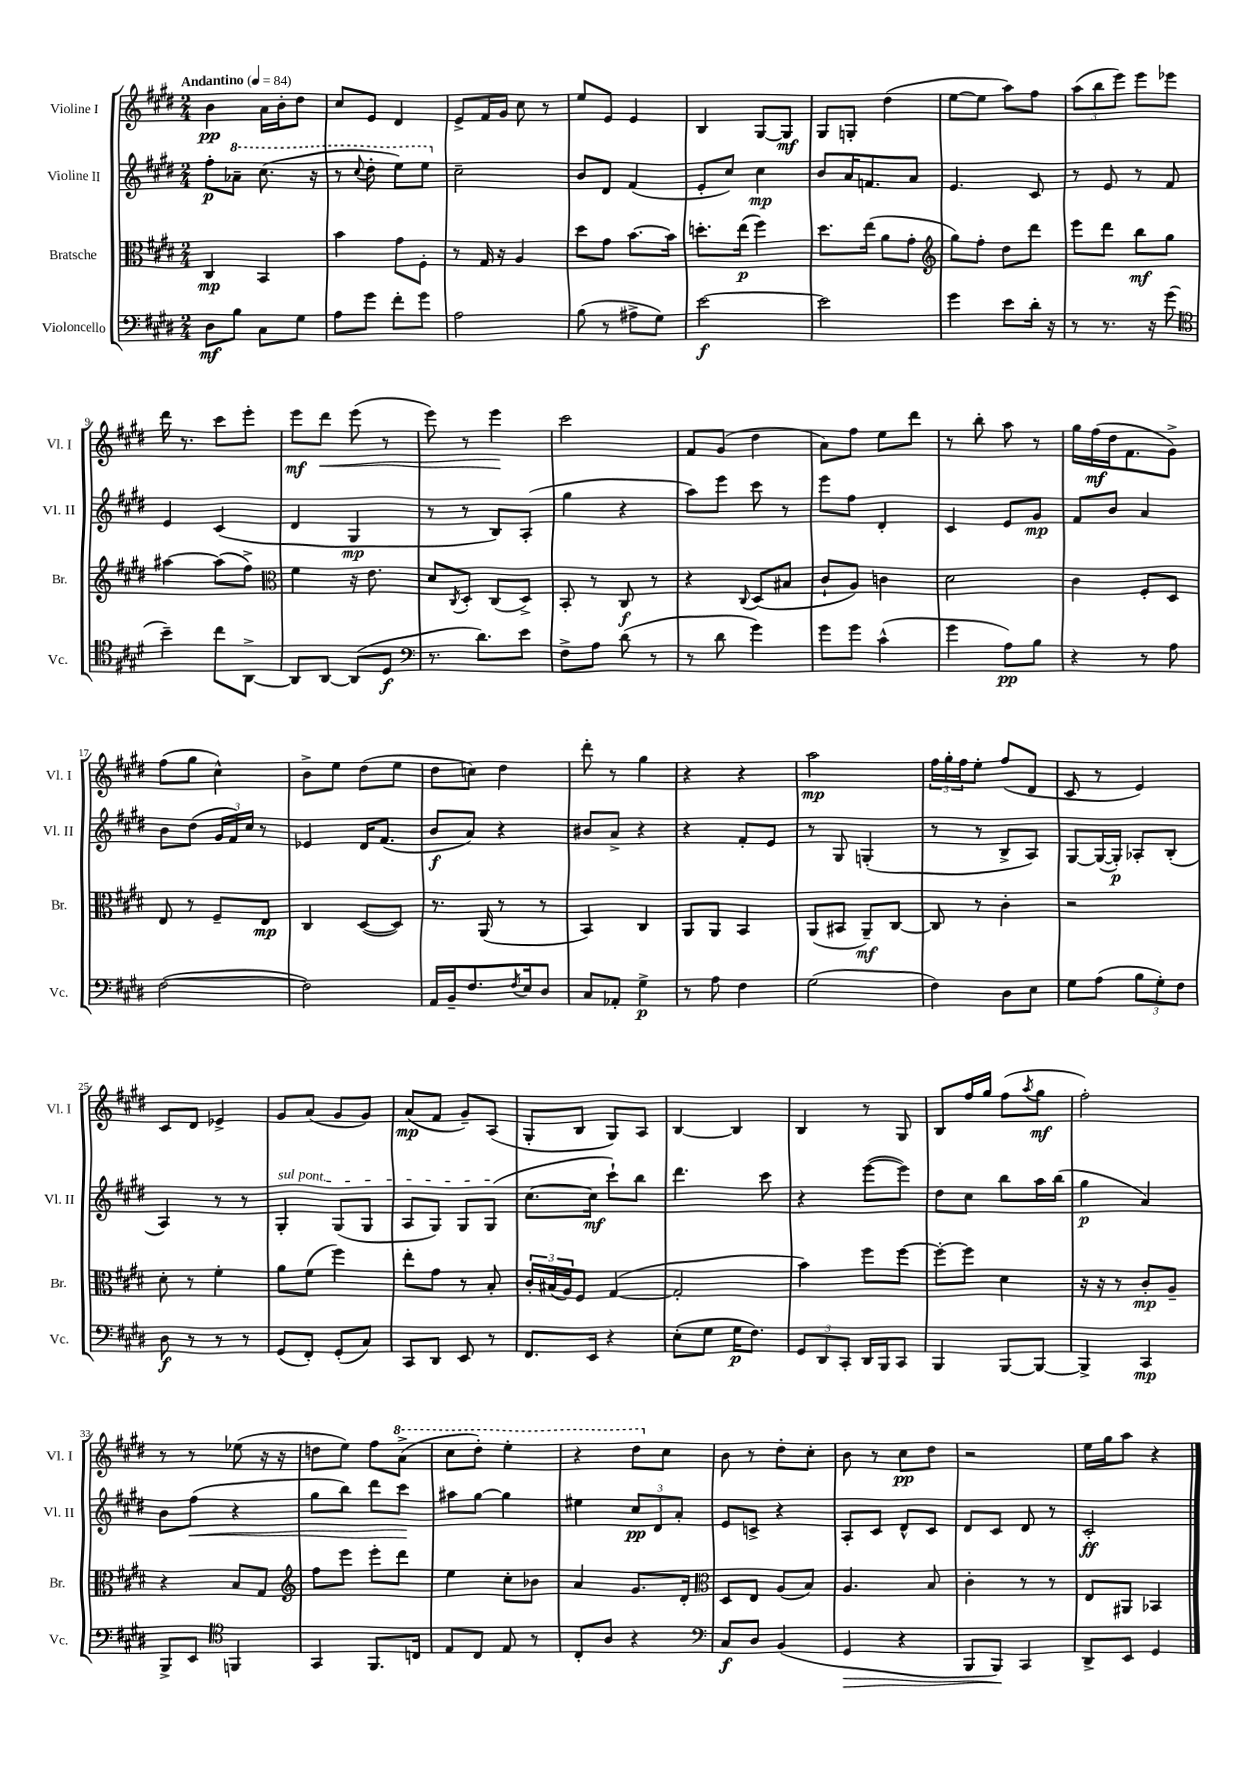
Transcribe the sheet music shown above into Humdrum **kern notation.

**kern	**kern	**kern	**kern
*staff4	*staff3	*staff2	*staff1
*clefF4	*clefC3	*clefG2	*clefG2
*k[f#c#g#d#]	*k[f#c#g#d#]	*k[f#c#g#d#]	*k[f#c#g#d#]
*M2/4	*M2/4	*M2/4	*M2/4
*MM84	*MM84	*MM84	*MM84
8D#	4C#	8ff#'	4b
8B	.	8aa-~	.
8C#	4BB	(8.ccc#	16a
.	.	.	16b'
8G#	.	.	8dd#
.	.	16r	.
=	=	=	=
8A	4b	8r	8cc#
.	.	8qqccc#	.
8g#	.	8ddd#'	8e
8f#'	8g#	8eee)	4d#
8g#	8F#'	8eee	.
=	=	=	=
2A	8r	2cc#~	8e^
.	16G#	.	16f#
.	16r	.	16g#
.	4A	.	8cc#
.	.	.	8r
=	=	=	=
(8B	8dd#	8b	8ee
8r	8g#	8d#	8e
8A#^	[8.b	(4f#	4e
8G#)	.	.	.
.	16b]	.	.
=	=	=	=
[2e	8.dd'	8e'	4B
.	.	8cc#)	.
.	(16ee	.	.
.	4ff#)	4cc#	[8G#
.	.	.	8G#]
=	=	=	=
2e]	8.dd#	8b	8G#
.	.	16a	8G'
.	(16ee	8.f	.
.	8a	.	(4dd#
.	8g#'	8a	.
=	=	=	=
*	*clefG2	*	*
4g#	8gg#)	4.e	[8ee
.	8ff#'	.	8ee]
8e	8dd#	.	8aa)
16d#'	8ddd#	8c#	8ff#
16r	.	.	.
=	=	=	=
8r	8eee	8r	(12aa
.	.	.	12bb
8.r	8ddd#	8e	.
.	.	.	12eee)
.	8bb	8r	8eee
16r	.	.	.
(8g#	8gg#	8f#	8eee-
=	=	=	=
*clefC4	*	*	*
4b~)	[4aa#	4e	16ddd#
.	.	.	8.r
8cc#	(8aa#]	(4c#	8ccc#
[8AA^	8ff#^)	.	8eee'
=	=	=	=
*	*clefC3	*	*
8AA]	4f#	4d#	8eee
[8AA	.	.	8ddd#
(8AA]	16r	4G#	(8eee
.	8.e	.	.
8D#	.	.	8r
=	=	=	=
*clefF4	*	*	*
8.r	8d#	8r	8eee)
.	8qC#	.	.
.	8D#'	8r	8r
8.d#)	.	.	.
.	(8C#	8B)	4eee
8e	8D#^)	(8A'	.
=	=	=	=
8F#^	8BB'	4gg#	2ccc#
8A	8r	.	.
(8d#	8C#	4r	.
8r	8r	.	.
=	=	=	=
8r	4r	8aa)	8f#
8d#	.	8eee	(8g#
.	8qqC#	.	.
4g#)	(8D#	8ccc#	4dd#
.	8B#	8r	.
=	=	=	=
8g#	8c#`	8eee	8a)
8g#	8A)	8ff#	8ff#
(4c#^^	4c	4d#'	8ee
.	.	.	8ddd#
=	=	=	=
4g#	2d#	4c#	8r
.	.	.	8bb'
8A)	.	8e	8aa
8B	.	8g#	8r
=	=	=	=
4r	4c#	8f#	16gg#
.	.	.	(16ff#
.	.	8b	16dd#
.	.	.	8.f#
8r	8F#'	4a	.
8A	8D#	.	8g#^)
=	=	=	=
([2F#	8E	8b	(8ff#
.	8r	(8dd#	8gg#
.	8F#~	24g#	4cc#^^)
.	.	24f#)	.
.	.	24cc#	.
.	8E	8r	.
=	=	=	=
2F#])	4C#	4e-	8b^
.	.	.	8ee
.	([8D#	16d#	(8dd#
.	.	(8.f#	.
.	8D#])	.	8ee
=	=	=	=
16AA	8.r	8b	8dd#
16BB~	.	.	.
8.F#	.	8a)	8cc)
.	(16AA	.	.
.	8r	4r	4dd#
8qF#	.	.	.
16E	.	.	.
8D#	8r	.	.
=	=	=	=
8C#	4BB)	8b#	8ddd#'
8AA-'	.	8a^	8r
4G#^	4C#	4r	4gg#
=	=	=	=
8r	8AA	4r	4r
8A	8AA	.	.
4F#	4BB	8f#'	4r
.	.	8e	.
=	=	=	=
(2G#	(8AA	8r	2aa
.	8BB#	8G#	.
.	8AA~)	(4G'	.
.	[8C#	.	.
=	=	=	=
4F#)	8C#]	8r	24ff#
.	.	.	24gg#'
.	.	.	24ff#
.	8r	8r	8ee'
8D#	4c#'	8B^	(8ff#
8E	.	8A)	8d#
=	=	=	=
8G#	2r	[8G#	8c#
(8A	.	(16G#_	8r
.	.	16G#'])	.
12B	.	8A-'	4e)
12G#')	.	.	.
.	.	(8B'	.
12F#	.	.	.
=	=	=	=
8D#	8d#'	4A)	8c#
8r	8r	.	8d#
8r	4f#'	8r	4e-^
8r	.	8r	.
=	=	=	=
(8GG#	8a	4G#'	8g#
8FF#')	(8f#	.	(8a
(8GG#'	4ff#)	(8G#	8g#
8C#)	.	8G#	8g#)
=	=	=	=
8CC#	8ee'	8A	(8a
8DD#	8g#	8G#)	8f#
8EE	8r	8G#	8g#~)
8r	8B'	(8G#	(8A
=	=	=	=
8.FF#	24c#'	[8.cc#	8G#'
.	(24B#	.	.
.	24A)	.	.
.	8F#	.	8B
16EE	.	16cc#]	.
4r	([4G#	8ccc#`)	8G#)
.	.	8bb	8A
=	=	=	=
(8E'	2G#']	4.ddd#	[4B
8G#	.	.	.
16G#	.	.	4B]
8.F#)	.	.	.
.	.	8ccc#	.
=	=	=	=
12GG#	4b)	4r	4B
12DD#	.	.	.
12CC#'	.	.	.
16DD#	8ff#	([8eee	8r
16BBB	.	.	.
8CC#	[8ff#	8eee])	8G#
=	=	=	=
4BBB	8ff#'_	8dd#	8B
.	8ff#]	8cc#	16ff#
.	.	.	16gg#
[8BBB	4d#	8bb	(8ff#
.	.	.	8qaa
8BBB_	.	16aa	8gg#
.	.	(16bb	.
=	=	=	=
4BBB^]	16r	4gg#	2ff#')
.	16r	.	.
.	8r	.	.
4CC#	8c#'	4a)	.
.	8A~	.	.
=	=	=	=
8BBB^	4r	8b	8r
8EE	.	(8ff#	8r
*clefC4	*	*	*
4FF	8B	4r	(8ee-
.	8G#	.	16r
.	.	.	16r
=	=	=	=
*	*clefG2	*	*
4GG#	8ff#	8gg#	8dd
.	8eee	8bb)	8ee)
8.FF#	8eee'	8ddd#	8ff#
.	8ddd#	8ccc#	(8aa^
16C	.	.	.
=	=	=	=
8E	4ee	8aa#	8ccc#
8C#	.	[8gg#	8ddd#')
8E	8cc#'	4gg#]	4eee'
8r	8b-	.	.
=	=	=	=
8C#'	4a	4ee#	4r
8A	.	.	.
4r	8.g#	12cc#	8ddd#
.	.	12d#	.
.	.	.	8cc#
.	.	12a'	.
.	16d#'	.	.
=	=	=	=
*clefF4	*clefC3	*	*
8C#	8D#	8e	8b
8D#	8E	8c^	8r
(4BB	(8A	4r	8dd#'
.	8B)	.	8cc#'
=	=	=	=
4GG#	4.A	8A'	8b
.	.	8c#	8r
4r	.	8d#^^	8cc#
.	8B	8c#	8dd#
=	=	=	=
8BBB	4c#'	8d#	2r
8BBB)	.	8c#	.
4CC#	8r	8d#	.
.	8r	8r	.
=	=	=	=
8DD#^	8E	2c#'	16ee
.	.	.	16gg#
8EE	8AA#	.	8aa
4GG#	4BB-	.	4r
==	==	==	==
*-	*-	*-	*-
